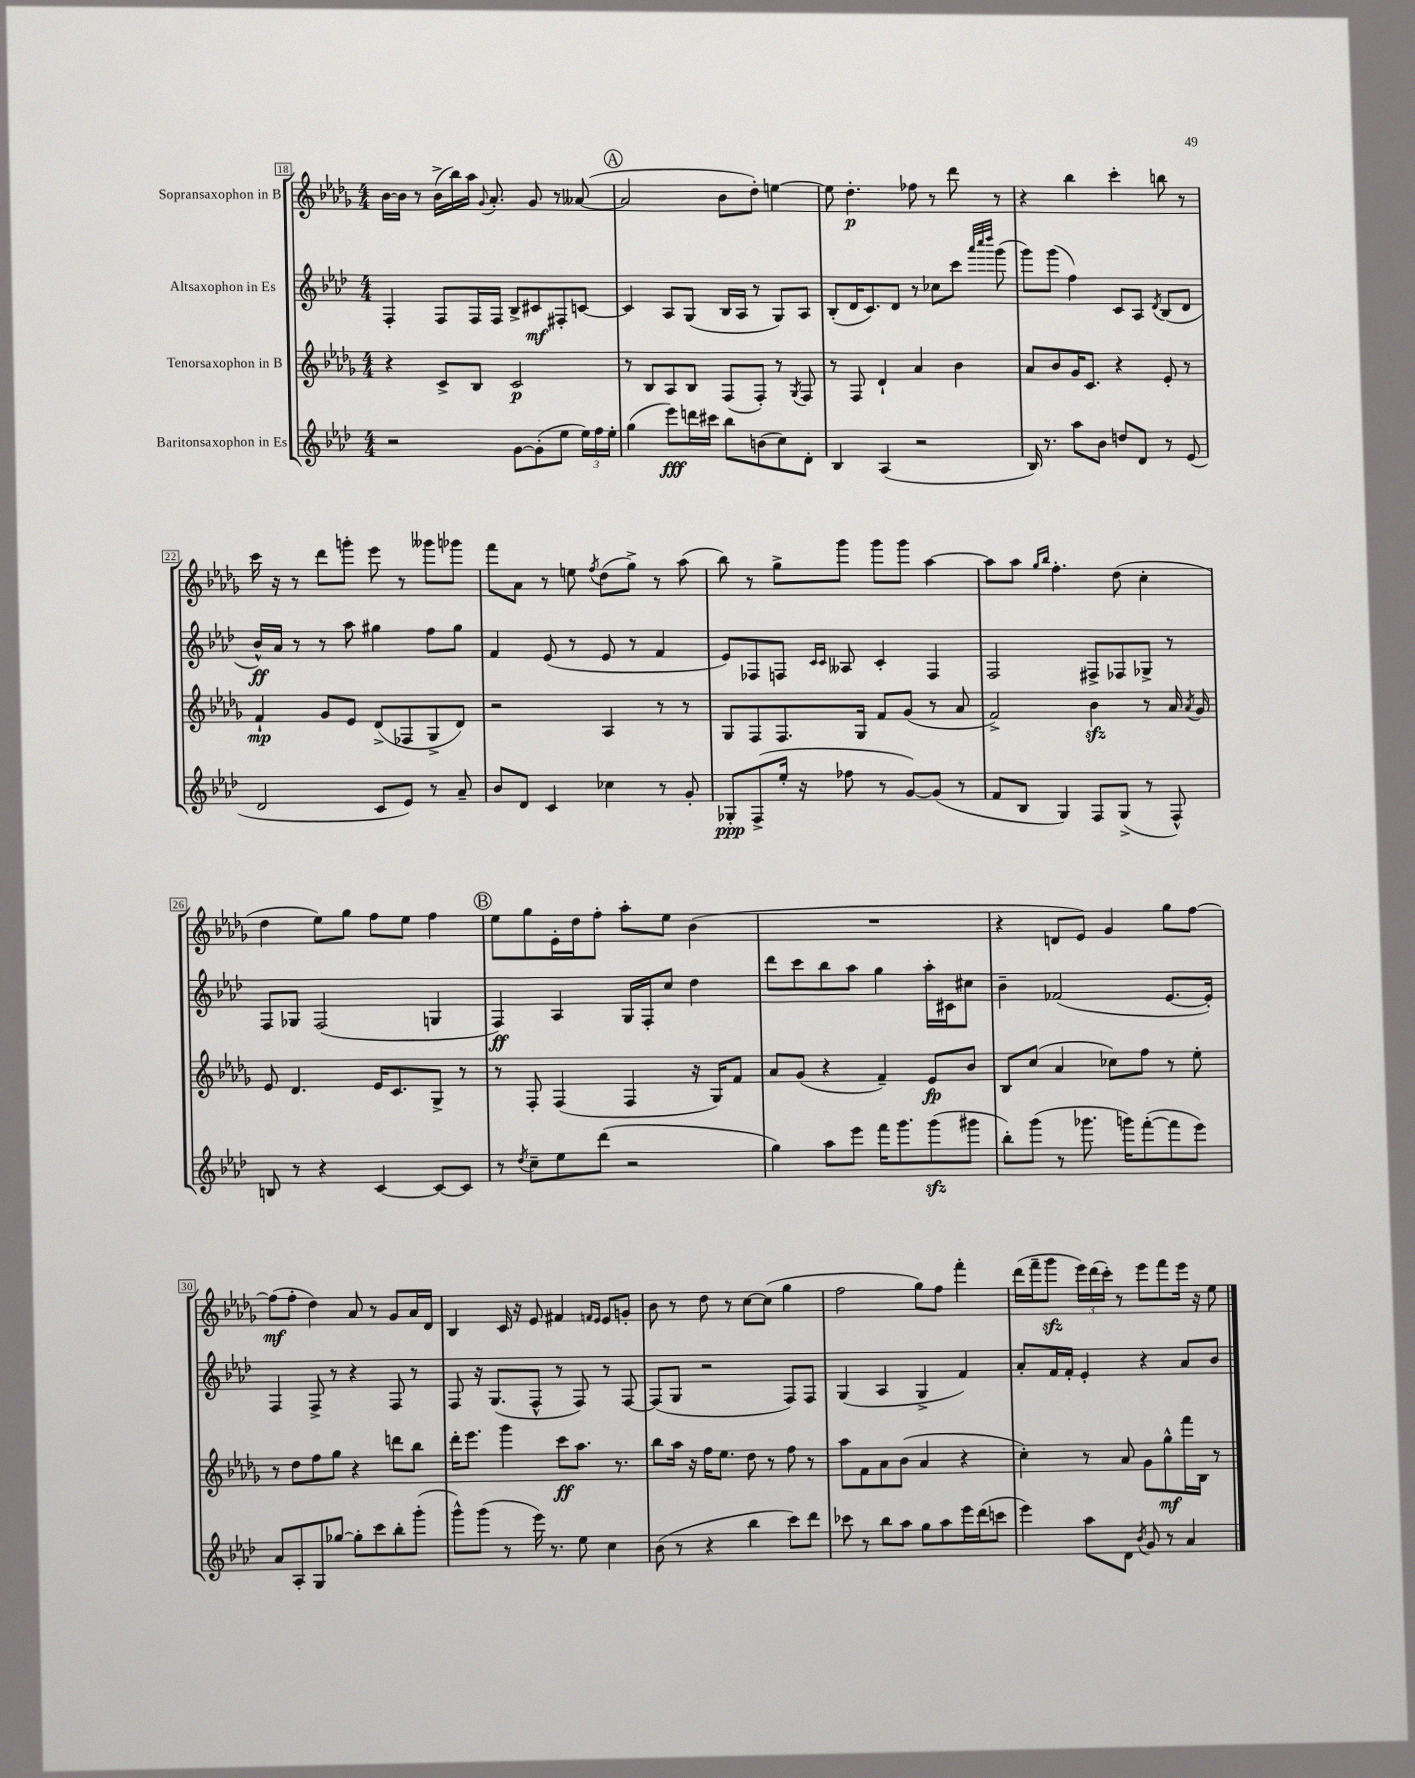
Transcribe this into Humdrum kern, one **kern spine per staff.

**kern	**kern	**kern	**kern
*staff4	*staff3	*staff2	*staff1
*clefG2	*clefG2	*clefG2	*clefG2
*k[b-e-a-d-]	*k[b-e-a-d-g-]	*k[b-e-a-d-]	*k[b-e-a-d-g-]
*M4/4	*M4/4	*M4/4	*M4/4
2r	4r	4F'	[16b-
.	.	.	16b-]
.	.	.	8r
.	8c^	8F	(16b-^
.	.	.	16bb-)
.	8B-	16F	16aa-
.	.	.	8qqg-
.	.	16F	8.a-'
[8g	2c	8B-^	.
(8g']	.	8c#	8g-
8ee-	.	8F#'	8r
24ee-)	.	[8c	([8a--
24ff	.	.	.
24ee-'	.	.	.
=	=	=	=
(4gg	8r	4c]	2a--]
.	8B-	.	.
8eee-)	8A-	8A-	.
16ddd	8B-	(8G	.
16ccc#	.	.	.
8bb-	(8F	16B-	8b-
.	.	16A-	.
(8b	8F')	8r	8dd-')
8cc)	8r	8G)	[4ee
.	8qG-	.	.
8d-'	8F	8A-	.
=	=	=	=
4B-	8r	(8B-'	8ee]
.	8F	16d-	4.dd-'
.	.	8.c)	.
(4A-	4d-`	.	.
.	.	8d-	.
2r	4a-	8r	8ff-
.	.	8cc-	8r
.	4b-	8ccc	8ddd-
.	.	32qqaaa-	.
.	.	32qqcccc	.
.	.	32qqdddd-	.
.	.	(8ggg	8r
=	=	=	=
16B-)	8a-	8ggg)	4r
8.r	.	.	.
.	8b-	(8ggg	.
8aa-	16g-	4ff)	4bb-
.	8.c	.	.
8b-	.	.	.
8dd	4r	8c	4ccc'
8d-	.	8A-	.
.	.	8qd-	.
8r	8e-'	(8B-	8bb
(8e-	8r	8d-	8r
=	=	=	=
2d-	4f`	16b-^^)	16ccc
.	.	16a-	16r
.	.	8r	8r
.	8g-	8r	8ddd-
.	8e-	8aa-	8ggg'
8c	(8d-^	4gg#	8eee-
8e-)	8F-	.	8r
8r	8G-^	8ff	8ggg--
8a-~	8d-)	8gg#	8ggg-
=	=	=	=
8b-	2r	4f	8fff
8d-	.	.	8a-
4c	.	(8e-	8r
.	.	8r	8ee
.	.	.	8qff
4cc-	4A-	8e-	(8dd-
.	.	8r	8gg-^)
8r	8r	4f	8r
8g'	8r	.	(8aa-
=	=	=	=
8G-'	8G-	8e-)	8bb-)
(8F^	8F	8F-	8r
16ee-'	8.F	8F	8gg-^
16r	.	.	.
.	.	16qqc	.
.	.	16qqc	.
8ff-	.	8A--	8ggg-
.	16G-	.	.
8r	8f	4c'	8ggg-
[8g)	(8g-	.	8ggg-
(8g]	8r	4F	[4aa-
8r	8a-	.	.
=	=	=	=
8f	2f^)	2F	8aa-]
8B-	.	.	8aa-
.	.	.	16qqgg-
.	.	.	16qqbb-
4G)	.	.	4.ff'
8F	4b-	8F#^	.
(8G^	.	8F-	(8dd-
8r	8r	8G-^	4cc'
8F^^)	16a-	8r	.
.	8qa-	.	.
.	16g-	.	.
=	=	=	=
8B	8e-	8F	4dd-
8r	4.d-	8G-	.
4r	.	(2F	8ee-)
.	.	.	8gg-
[4c	16e-	.	8ff
.	8.c	.	.
.	.	.	8ee-
8c_	8G-^	4G	4ff
8c]	8r	.	.
=	=	=	=
8r	8r	4F)	8ee-
8qdd-	.	.	.
8cc~	8F'	.	8gg-
8ee-	(4F	4A-	16e-'
.	.	.	16dd-
(8ddd-	.	.	8ff'
2r	4F	16G	8aa-'
.	.	16F'	.
.	.	8cc	8ee-
.	16r	4dd-	(4b-
.	16G-)	.	.
.	8f	.	.
=	=	=	=
4gg)	8a-	8ddd-	1r
.	(8g-	8ccc	.
8aa-	4r	8bb-	.
8eee-	.	8aa-	.
16fff	4f~)	4gg	.
8.ggg	.	.	.
(8ggg	8e-	16aa-'	.
.	.	16c#	.
8ggg#	8b-	8cc#	.
=	=	=	=
8bb-')	8B-	4b-~	4r
(8ggg	(8cc	.	.
8r	4a-	(2f-	8d
8.ggg-	.	.	8e-)
.	8cc-)	.	4g-
16ggg)	.	.	.
([8fff'	8ff	.	.
8fff]	8r	[8.e-	8gg-
8eee-)	8ee-'	.	[8ff
.	.	16e-'])	.
=	=	=	=
8a-	8r	4F	(8ff]
8A-'	8dd-	.	8ff'
8G	8ff	8F^	4dd-)
[8gg-	8gg-	8r	.
8gg-']	4r	4r	8a-
8ccc	.	.	8r
8bb-'	8ddd	8F	8g-
(8ggg'	8bb-	8r	16a-
.	.	.	16d-
=	=	=	=
8ggg^^)	16ddd-'	8F	4B-
.	8.eee-	.	.
(8ggg	.	16r	.
.	.	(8.G	.
8r	4ggg-	.	16c
.	.	.	16r
16eee-)	.	8F^^	8e-
8.r	.	.	.
.	8ccc	8r	4f#
8ee-	8.aa-	8F)	.
.	.	.	16qqf
.	.	.	16qqe-
4cc	.	8r	8e-
.	8.r	.	.
.	.	[8F	8g'
=	=	=	=
(8b-	8bb-	(8F]	8b-
8r	16aa-	8G	8r
.	16r	.	.
4r	16ff	2r	8dd-
.	8.ee-	.	.
.	.	.	8r
4bb-	8dd-	.	[8cc
.	8r	.	(8cc]
8ccc)	8ff	8F)	4gg-
8ddd-	8r	8F	.
=	=	=	=
8ccc-	8aa-	(4G	2ff
8r	8f	.	.
8bb-	8a-	4A-	.
8aa-	(8b-	.	.
8gg	4a-	4G^	8gg-)
8aa-	.	.	8ff
16eee-	4r	4f)	4fff'
(16ddd-	.	.	.
8ccc	.	.	.
=	=	=	=
4eee-)	4cc')	8a-'	(16ddd-
.	.	.	16fff~
.	.	16f	8ggg-
.	.	16f'	.
8aa-	8r	4e-'	24eee-)
.	.	.	(24ddd-
.	.	.	24ccc')
8d-	8a-	.	8r
8qb-	.	.	.
8g	8g-	4r	8eee-
8r	8gg-^^	.	8fff
4a-	16fff	8a-	16eee-
.	16B-	.	16r
.	8r	8b-	8ee-
==	==	==	==
*-	*-	*-	*-
